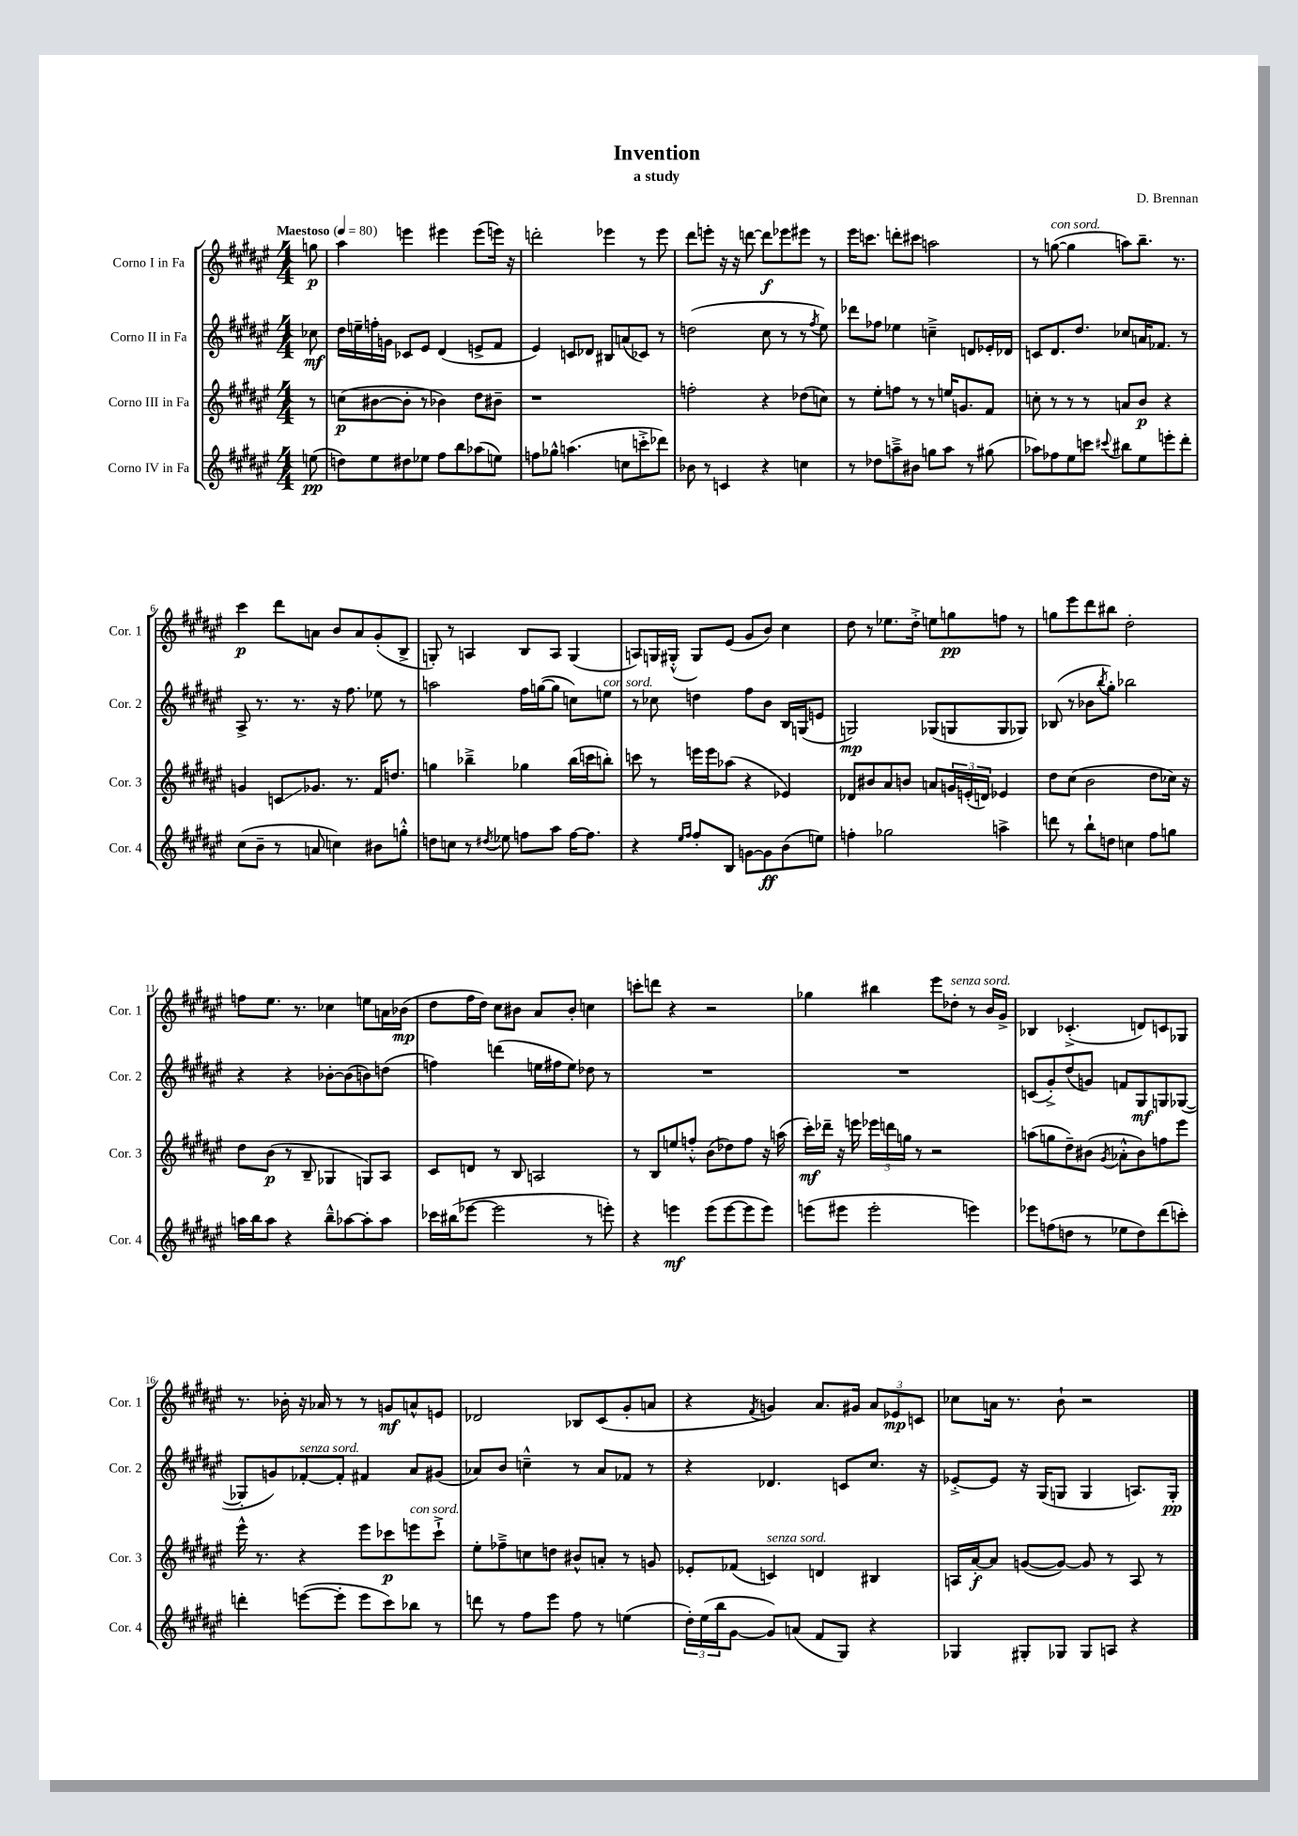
\header { title = "Invention" composer = "D. Brennan" subtitle = "a study" }
<<
\new StaffGroup <<
\new Staff = "s0" \with { instrumentName = "Corno I in Fa" shortInstrumentName = "Cor. 1" } {
    \clef treble \key fis \major \numericTimeSignature \time 4/4 \partial 8 \tempo "Maestoso" 4 = 80
    g''8\p |
    ais''4 e'''4 eis'''4 eis'''8( e'''16) r16 |
    d'''2-. ees'''4 r8 ees'''8 |
    dis'''8 e'''8-. r16 r16 d'''8~ d'''8\f ees'''8 eis'''8 r8 |
    eis'''16 c'''8. d'''8-. cis'''8 a''2 |
    r8 g''8~^\markup { \italic "con sord." }( g''4 a''8) b''8.-- r8. |
    cis'''4\p dis'''8 a'8 b'8 a'8 gis'8-.( b8-> |
    g8-.) r8 a4 b8 a8 g4( |
    a8) g16 gis16-.-^( gis8) eis'8( gis'8 b'8) cis''4 |
    dis''8 r8 ees''8. dis''16-.-> e''8 g''8\pp f''8 r8 |
    g''8 eis'''8 dis'''8 bis''8 dis''2-. |
    f''8 eis''8. r8. ces''4 e''8 a'16 bes'16\mp( |
    dis''8 fis''16 dis''16) cis''8 bis'8 ais'8 bis'8-. c''4 |
    c'''8-. d'''8 r4 r2 |
    ges''4 bis''4 eis'''8 des''8-.^\markup { \italic "senza sord." } r8 b'16 gis'16-> |
    bes4 ces'4.-.->( d'8) c'8 ges8 |
    r8. bes'16-. r16 aes'16 r8 r8 g'8\mf a'8-^ e'8 |
    des'2 bes8 cis'8( gis'8-. a'8 |
    r4 \acciaccatura { fis'8 } g'4) ais'8. gis'16 \tuplet 3/2 { ais'8 ees'8\mp c'8 } |
    ces''8 a'16 r8. b'8-! r2 \bar "|." |
}
\new Staff = "s1" \with { instrumentName = "Corno II in Fa" shortInstrumentName = "Cor. 2" } {
    \clef treble \key fis \major \numericTimeSignature \time 4/4 \partial 8
    ces''8\mf |
    dis''16 e''16-- f''16-. g'16 ces'8 eis'8 dis'4( e'8-> fis'8 |
    eis'4) c'8 des'8 bis8 a'8( ces'8) r8 |
    d''2( cis''8 r8 r8 \acciaccatura { fis''8 } eis''8) |
    des'''8 fes''8 ees''4 c''4---> d'8 ees'16-. des'16 |
    c'8 dis'8. dis''8. ces''8 a'16 fes'8. r8 |
    ais8-> r8. r8. r16 fis''8. ees''8 r8 |
    a''2 fis''16 g''16~( g''8 c''8) e''8^\markup { \italic "con sord." } |
    r8 ces''8 d''4 fis''8 b'8 b16 g16( e'8 |
    g2\mp) ges8( g8 g8 ges8) |
    bes8( r8 bes'8 \acciaccatura { b''8 } gis''8-.) bes''2 |
    r4 r4 bes'8~-. bes'8( b'8) d''8( |
    f''4) d'''4( e''16 fis''16 e''8) des''8 r8 |
    R1 |
    R1 |
    c'8( gis'8-.->) dis''8( g'8) f'8 gis8\mf g8 ges8~( |
    ges8-. g'8) fes'8~-.^\markup { \italic "senza sord." } fes'8-. fis'4 ais'8 gis'8( |
    aes'8) b'8 c''4---^ r8 aes'8 fes'8 r8 |
    r4 des'4. c'8 cis''8. r16 |
    ees'8~-.-> ees'8 r16 gis16( g8 g4 a8.) g16-.\pp \bar "|." |
}
\new Staff = "s2" \with { instrumentName = "Corno III in Fa" shortInstrumentName = "Cor. 3" } {
    \clef treble \key fis \major \numericTimeSignature \time 4/4 \partial 8
    r8 |
    c''8\p( bis'8~ bis'8-. r8 bes'4) dis''8 bis'8-- |
    r1 |
    f''2-. r4 des''8( c''8) |
    r8 eis''8-. f''8 r8 r8 e''16 g'8. fis'8 |
    c''8-. r8 r8 r8 a'8 b'8\p r4 |
    g'4 c'8\glissando ges'8. r8. fis'16 d''8. |
    g''4 bes''4---> ges''4 bes''16( c'''16 b''8-.) |
    c'''8 r8 e'''16 e'''16 aes''8( r4 ees'4) |
    des'8 bis'8 ais'8 b'8 a'8 \tuplet 3/2 { g'16 e'16-.( d'16) } ees'4 |
    dis''8 cis''8( b'2 dis''8 ces''16) r16 |
    dis''8 b'8\p( r8 b8-- ges4 g8) ais8 |
    cis'8 d'8 r8 b8 a2 |
    r8 b8 e''8 f''8-.-^ b'8( des''8) f''8 r16 a''16( |
    cis'''16-.\mf) des'''16-- r16 e'''16 \tuplet 3/2 { ees'''16 d'''16 g''16 } r8 r2 |
    a''8( g''8 dis''8--) bis'8( \acciaccatura { gis'8 } aes'8-.-^ bis'8) f''8 eis'''8 |
    eis'''16-^ r8. r4 eis'''8 ces'''8\p e'''8^\markup { \italic "con sord." } ces'''8-!-> |
    eis''8-. fes''8---> c''8 d''8 bis'8-^ a'8-. r8 g'8 |
    ees'8-. fes'8( c'4^\markup { \italic "senza sord." }) d'4 bis4 |
    a16 ais'16~-.\f ais'8 g'8~( g'8~) g'8 r8 a8 r8 \bar "|." |
}
\new Staff = "s3" \with { instrumentName = "Corno IV in Fa" shortInstrumentName = "Cor. 4" } {
    \clef treble \key fis \major \numericTimeSignature \time 4/4 \partial 8
    e''8\pp( |
    d''8) eis''8 dis''8 ees''8 fis''8 b''8 aes''8( e''8) |
    f''8 ges''8-^ a''4.( c''8 c'''8-.-> des'''8) |
    bes'8 r8 c'4 r4 c''4 |
    r8 des''8 a''8---> bis'8 g''8 a''8 r8 gis''8( |
    aes''8) fes''8 eis''8 c'''8 \appoggiatura { cis'''8 } bis''8 eis''8 e'''8-. dis'''8-. |
    cis''8( b'8-- r8 a'8 c''4) bis'8 g''8-.-^ |
    d''8 c''8 r8 \acciaccatura { dis''8 } ees''8 f''8 ais''8 f''16~ f''8. |
    r4 \grace { eis''16 fis''16 } fis''8-. b8 g'8~ g'8\ff b'8( e''8) |
    f''4-. ges''2 a''4-> |
    d'''8 r8 b''8-! d''8 c''4 fis''8 g''8 |
    a''16 b''16 a''8 r4 b''8---^ aes''8~ aes''8-. aes''8 |
    ces'''16 bis''16( ees'''8~ ees'''2 r8 e'''8-.) |
    r4 e'''4\mf e'''8( e'''8~ e'''8 e'''8) |
    e'''8( eis'''8 eis'''2-. e'''4) |
    ees'''8 f''8( d''8 r8 ees''8 d''8) dis'''8( c'''8-.) |
    d'''4-. e'''8~( e'''8-. e'''8 cis'''8) bes''8 r8 |
    d'''8 r8 fis''8 eis'''8 fis''8 r8 e''4( |
    \tuplet 3/2 { dis''16-.) eis''16( b''16 } gis'8~ gis'8) a'8( fis'8 gis8) r4 |
    ges4 gis8-. ges8 ges8 a8 r4 \bar "|." |
}
>>
>>
